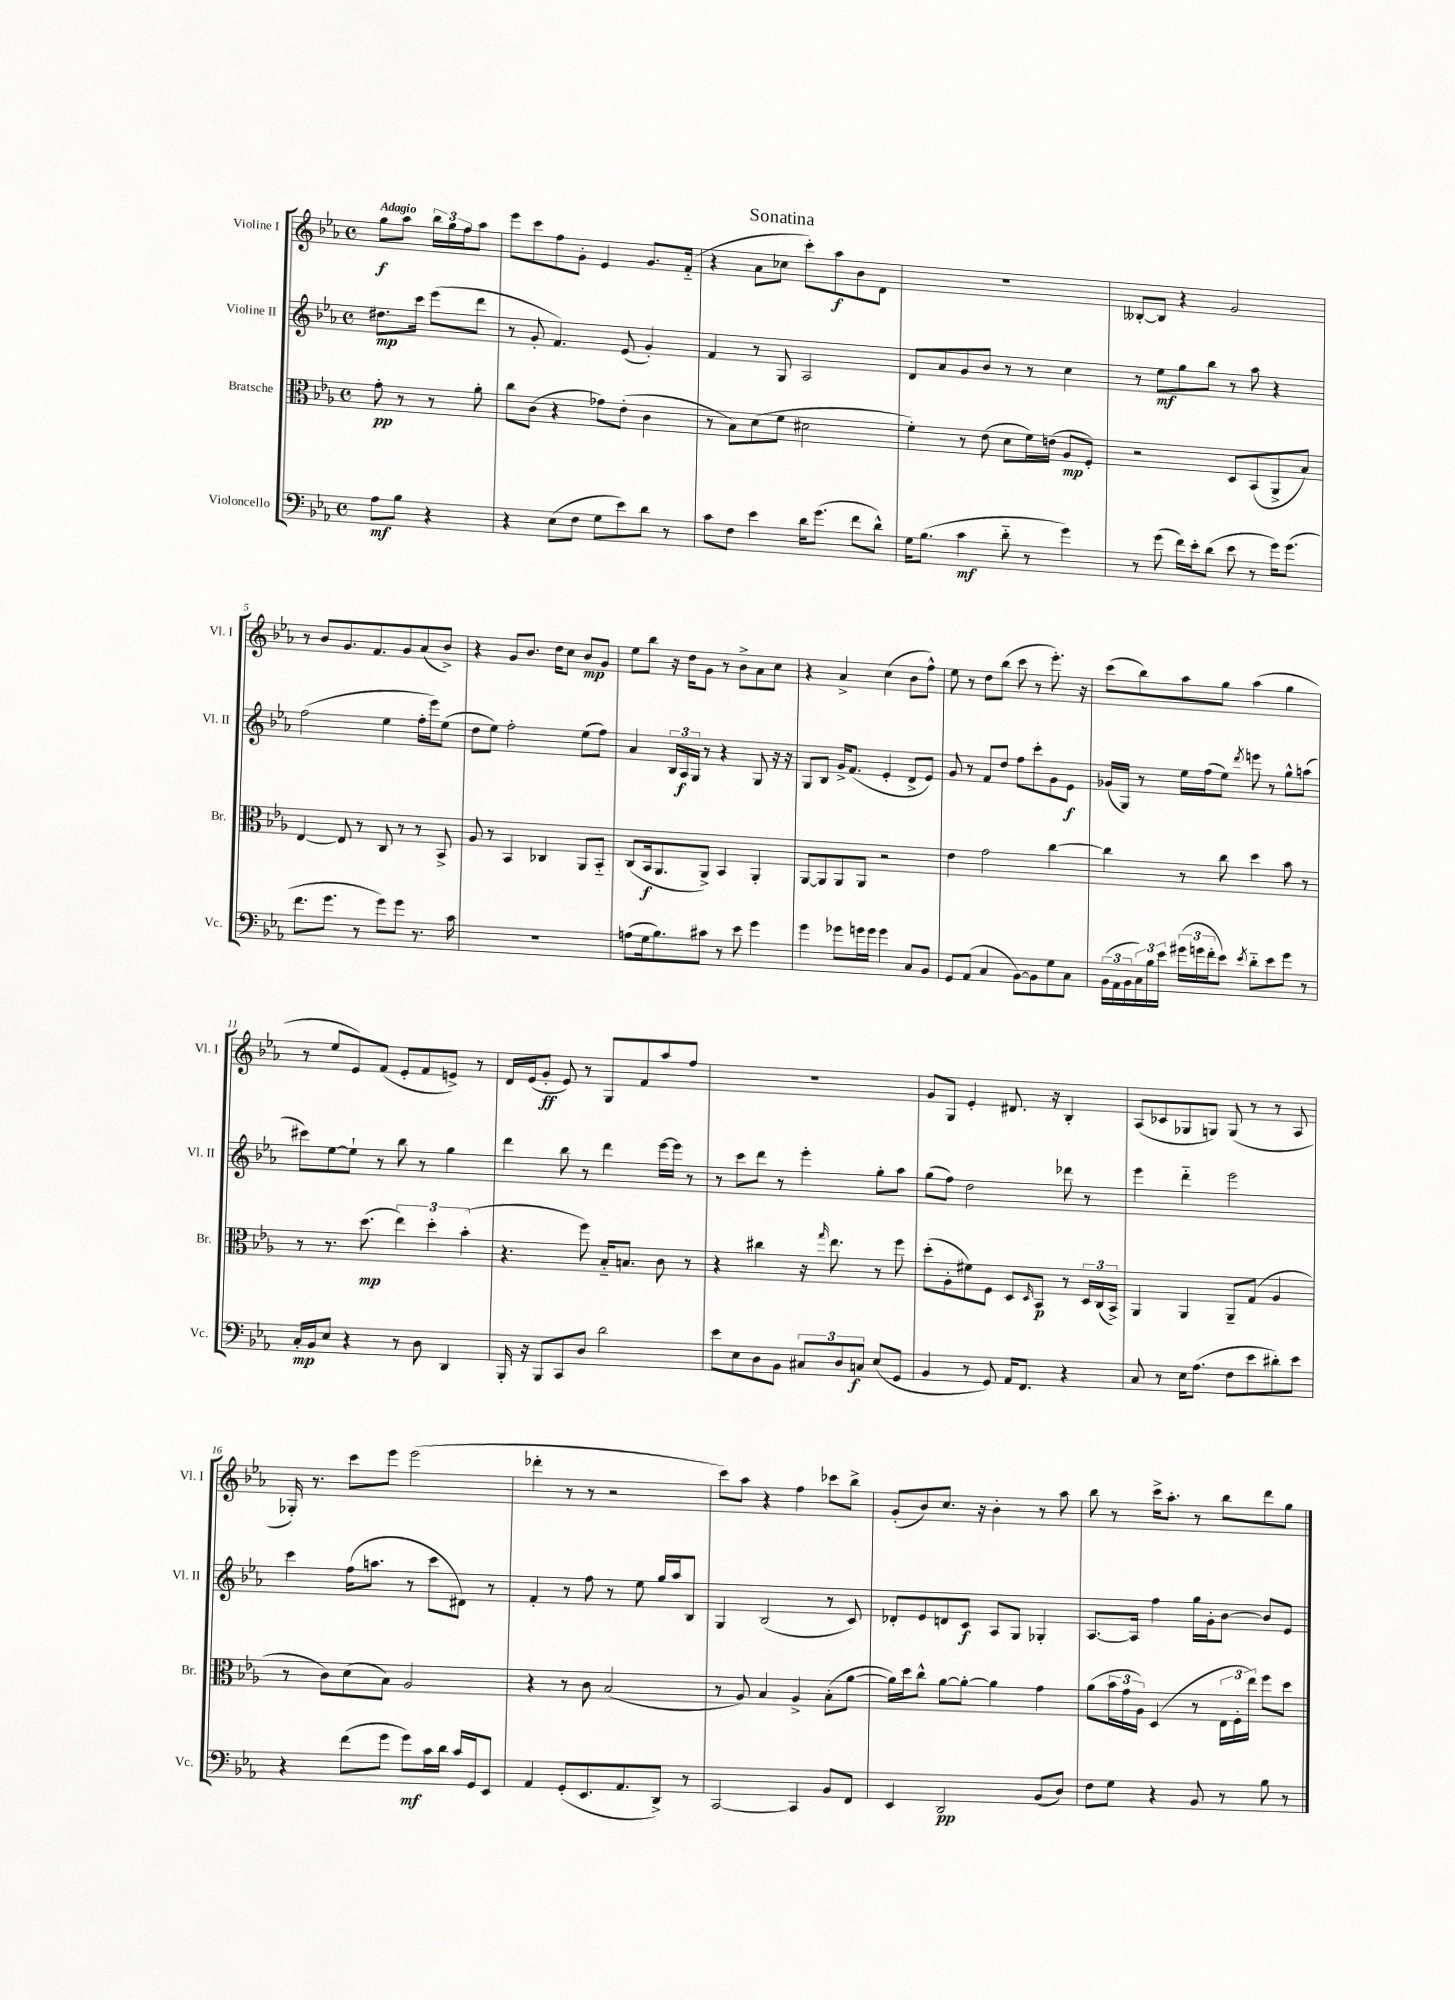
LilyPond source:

\header { title = "Sonatina" }
<<
\new StaffGroup <<
\new Staff = "s0" \with { instrumentName = "Violine I" shortInstrumentName = "Vl. I" } {
    \clef treble \key ees \major \defaultTimeSignature \time 4/4 \partial 2 \tempo "Adagio"
    g''8\f aes''8 \tuplet 3/2 { bes''16 g''16 f''16 } aes''8 |
    ees'''8 c'''8 f''8 g'8-. ees'4 g'8. f'16-_( |
    r4 aes'8 ces''8 c'''8-.) aes''8\f bes'8 d'8 |
    R1 |
    beses8~-. beses8 r4 g'2 |
    r8 bes'8 g'8. f'8. g'8 aes'8( bes'8->) |
    r4 g'8 bes'8. d''16 c''8 bes'8\mp g'8 |
    ees''8 bes''8 r16 d''16 g'8 r8 bes'8-> aes'8 c''8 |
    r4 aes'4-> c''4( bes'8 f''8-^) |
    ees''8 r8 d''8 bes''8( c'''8 r8 ees'''8.-.) r16 |
    c'''8( bes''8) aes''8 g''8 aes''4( g''4 |
    r8 ees''8 ees'8) f'8( ees'8-. f'8 e'8->) r8 |
    d'16 ees'16( g'8-.\ff ees'8) r8 g8 f'8 aes''8 f''8 |
    R1 |
    g'8 g8 ees'4-. dis'8. r16 bes4-. |
    aes8( ces'8 ges8 g8) g8( r8 r8 aes8 |
    ges16-.) r8. c'''8 ees'''8 ees'''2( |
    des'''4-. r8 r8 r2 |
    c'''8) aes''8 r4 f''4 ces'''8 bes''8-> |
    g'8-.( bes'8) c''8. r16 bes'4-. r8 aes''8 |
    bes''8 r8 c'''16-> aes''8.-. r8 bes''8 d'''8 g''8 \bar "|." |
}
\new Staff = "s1" \with { instrumentName = "Violine II" shortInstrumentName = "Vl. II" } {
    \clef treble \key ees \major \defaultTimeSignature \time 4/4 \partial 2
    dis''8.\mp c'''16 ees'''8( d'''8 |
    r8 g'8-. f'4.) ees'8( g'4-.) |
    f'4 r8 g8 aes2 |
    d'8 aes'8 g'8 bes'8 r8 r8 c''4 |
    r8 ees''8\mf g''8 bes''8 r8 aes''8 r4 |
    f''2( ees''4 f''16-. ees'''16) ees''8( |
    d''8 ees''8) f''2-. ees''8( f''8) |
    aes'4 \tuplet 3/2 { bes16 aes16\f g16 } r8 r4 g8 r16 r16 |
    g8 bes8 g'16-> f'8.( ees'4-. d'8-> ees'8) |
    g'8 r8 f'8 d''8 f''8 c'''8-. g'8 ees'8\f |
    ges'16( g16) r8 ees''16 f''16( ees''8) \acciaccatura { d'''8 } e'''8 r8 g''8-^ a''8( |
    cis'''8) ees''8~ ees''8-! r8 bes''8 r8 g''4 |
    d'''4 bes''8 r8 d'''4 ees'''16~ ees'''16 r8 |
    r8 c'''8 d'''8 r8 ees'''4-. g''8-. aes''8 |
    g''8( f''8) d''2 des'''8 r8 |
    ees'''4 d'''4-_ ees'''2 |
    c'''4 f''16( a''8. r8 c'''8 dis'8) r8 |
    f'4-. r8 f''8 r8 ees''8 g''16 aes''16 bes8 |
    g4 bes2( r8 c'8) |
    des'8-. ees'8 d'8 c'8\f aes8 g8 ges4-. |
    aes8.~ aes16 f''4 g''16 g'16-. bes'8~ bes'8 ees'8 \bar "|." |
}
\new Staff = "s2" \with { instrumentName = "Bratsche" shortInstrumentName = "Br." } {
    \clef alto \key ees \major \defaultTimeSignature \time 4/4 \partial 2
    g'8-.\pp r8 r8 aes'8-. |
    c''8 c'8( r4 ges'8) ees'8-.( c'4 |
    r8 bes8) d'8( f'8 dis'2 |
    f'4-.) r8 ees'8( d'8 f'16) e'16( aes8\mp f8-.) |
    r2 d8 bes,8( aes,8-> bes8) |
    ees4~ ees8 r8 c8 r8 r8 bes,8-> |
    aes8 r8 bes,4 ces4 aes,8 bes,8-_ |
    c8( bes,16\f aes,8. aes,8->) bes,4 aes,4-. |
    aes,8~ aes,8 aes,8 aes,8 r2 |
    ees'4 g'2 c''4~ |
    c''4 r8 c''8 d''4 bes'8 r8 |
    r8 r8. d''8.\mp( \tuplet 3/2 { ees''4) d''4-. bes'4-.( } |
    r4. f''8) bes16-_ b8. c'8 r8 |
    r4 cis''4 r16 \grace { g''16 } ees''8. r8 f''8 |
    d''8-.( aes8-. fis'8) f8 d8 \grace { d16 } bes,8\p r8 \tuplet 3/2 { d16 c16( bes,16->) } |
    aes,4 aes,4 aes,8-- g8( aes4 |
    r8 c'8) d'8( bes8) aes2 |
    r4 r8 c'8 bes2( |
    r8 aes8) bes4 aes4-> bes8-.( aes'8~ |
    aes'16) d''16 c''8-^ aes'8~ aes'8~-. aes'4 g'4 |
    aes'8( \tuplet 3/2 { bes'16 g'16 aes16) } d4( r8 \tuplet 3/2 { ees16 f16-. ees''16) } f''8 d''8 \bar "|." |
}
\new Staff = "s3" \with { instrumentName = "Violoncello" shortInstrumentName = "Vc." } {
    \clef bass \key ees \major \defaultTimeSignature \time 4/4 \partial 2
    aes8\mf bes8 r4 |
    r4 ees8( f8 g8 ees'8) d'8 r8 |
    c'8 f8 ees'4 d'16 g'8.( f'8 d'8-^) |
    g16 bes8.( c'4\mf d'8-_ r8 g'4) |
    r8 g'8( f'16) ees'16-. d'8( ees'8 r8 g'16) g'8.( |
    f'8. g'8. r8 g'8) g'8 r8. c'16 |
    R1 |
    a8( g16 bes8.) cis'8 r8 ees'8 g'4 |
    g'4 ges'8 g'16 g'16 g'4 c8 bes,8 |
    g,8 aes,8( c4 bes,8~) bes,8 g8 c8 |
    \tuplet 3/2 { bes,16( aes,16 bes,16 } \tuplet 3/2 { c16) bes16 ees'16 } \tuplet 3/2 { gis'16( g'16 f'16-. } ees'8) \acciaccatura { ees'8 } d'8-_ ees'8 g'8 r8 |
    c16-.\mp bes,16 ees8 r4 r8 d8 d,4 |
    bes,,16-. r16 bes,,8 c,8 d8 d'2 |
    ees'8 ees8 d8 bes,8 \tuplet 3/2 { cis8 d8 c8\f } ees8( g,8 |
    bes,4 r8 g,8) aes,16 f,8. r4 |
    c8 r8 ees16 aes8.( f8 ees'8 dis'8-.) ees'8 |
    r4 f'8( g'8 g'8\mf) c'16 d'16 c'16 g,16 ees,8 |
    aes,4 g,8-.( ees,8. aes,8. d,8->) r8 |
    c,2~ c,4 bes,8 f,8 |
    ees,4 d,2\pp bes,8( d8) |
    f8 g8 r4 bes,8 r8 bes8 r8 \bar "|." |
}
>>
>>
